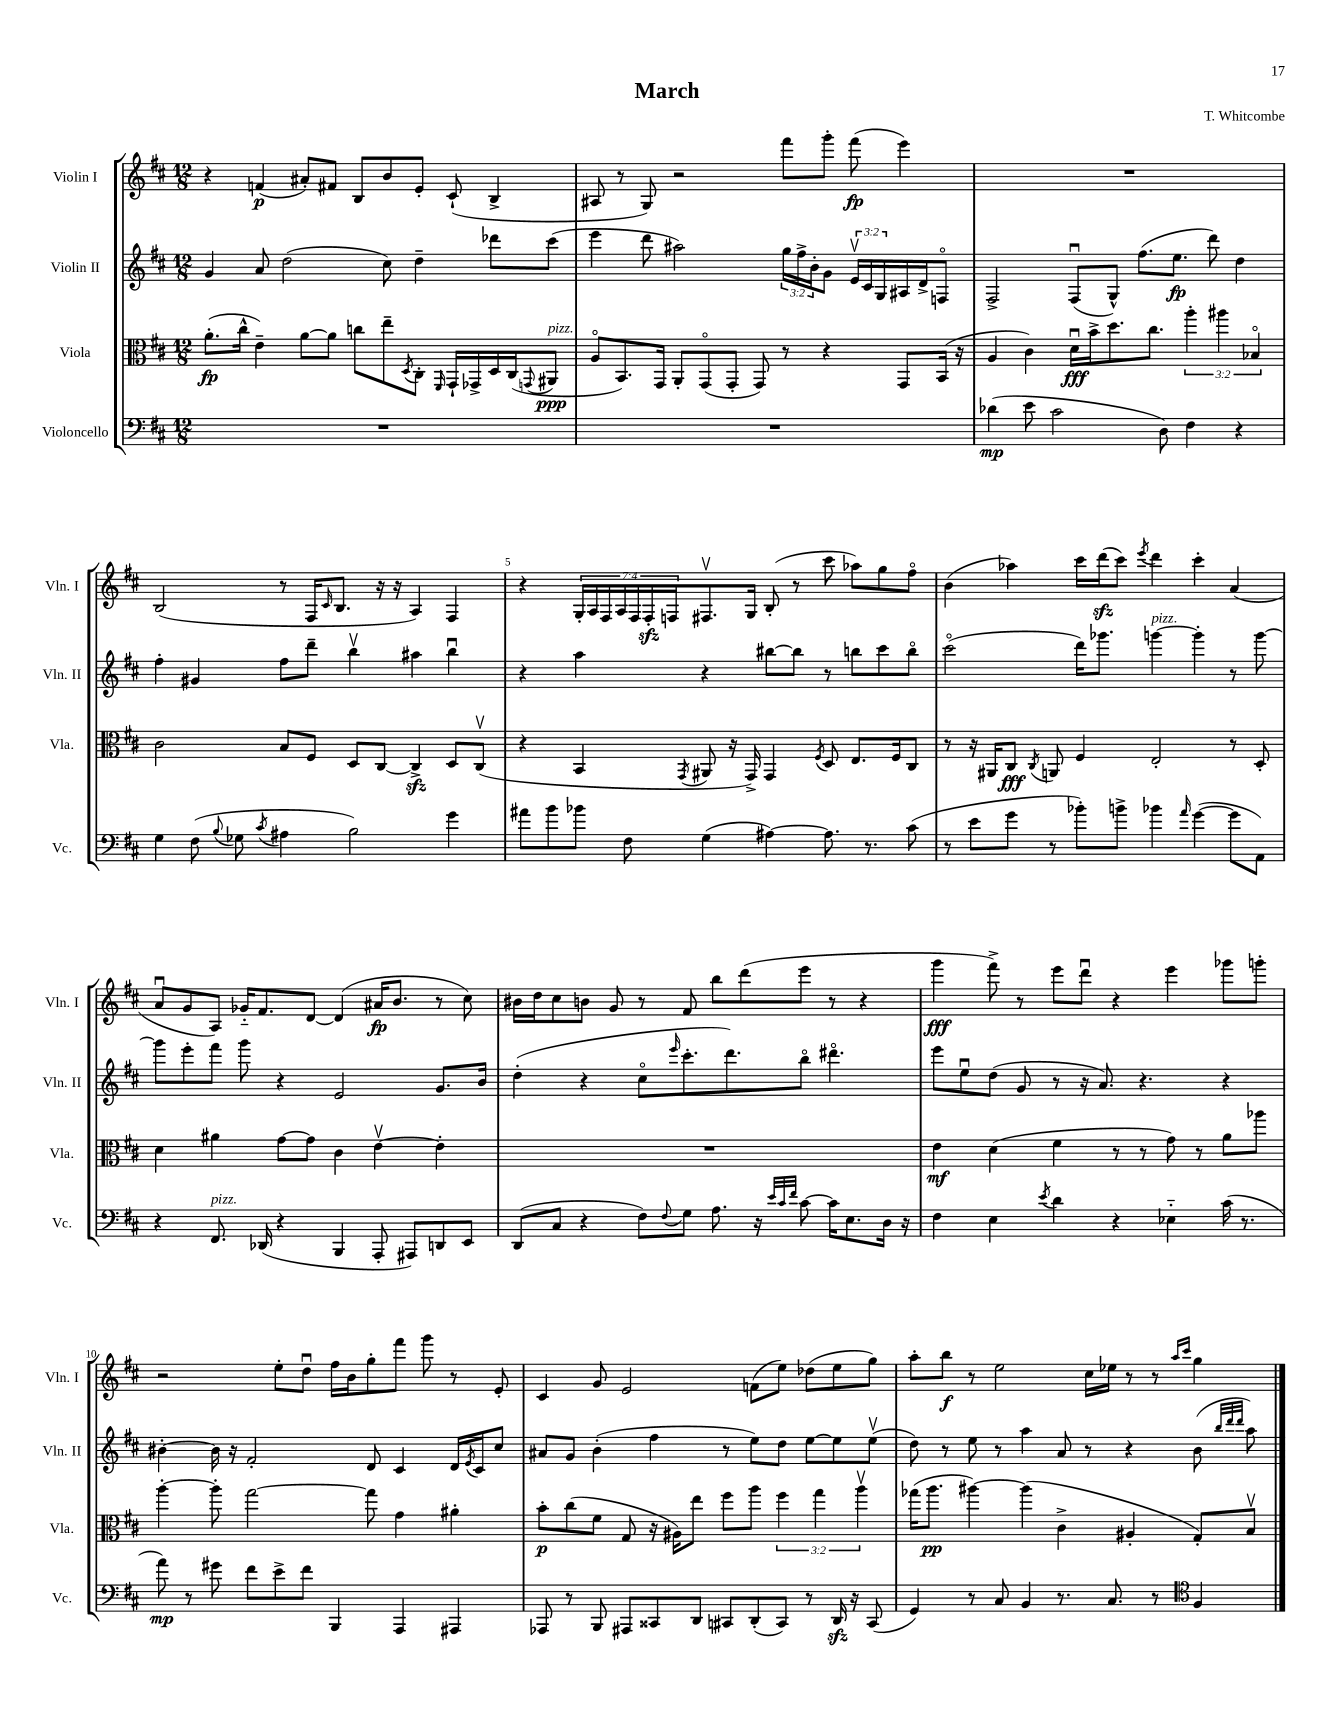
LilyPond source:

\header { title = "March" composer = "T. Whitcombe" }
<<
\new StaffGroup <<
\new Staff = "s0" \with { instrumentName = "Violin I" shortInstrumentName = "Vln. I" } {
    \clef treble \key d \major \numericTimeSignature \time 12/8 \override Staff.TupletNumber.text = #tuplet-number::calc-fraction-text
    r4 f'4\p( ais'8-.) fis'8 b8 b'8 e'8-. cis'8-!( b4-> |
    ais8 r8 g8) r2 fis'''8 g'''8-. fis'''8\fp( e'''4) |
    R1. |
    b2( r8 fis16 \grace { cis'16 } b8. r16 r16 a4) fis4 |
    r4 \tuplet 7/4 { g16-. a16 fis16 a16 fis16 fis16-.\sfz f16 } fis8.\upbow g16 b8-.( r8 cis'''8 aes''8) g''8 fis''8\flageolet |
    b'4( aes''4) cis'''16 d'''16\sfz( cis'''8) \acciaccatura { e'''8 } d'''4 cis'''4-. a'4( |
    a'8\downbow g'8 a8) ges'16-_ fis'8. d'8~ d'4( ais'16\fp b'8. r8 cis''8) |
    bis'16 d''16 cis''8 b'8 g'8 r8 fis'8 b''8 d'''8( e'''8 r8 r4 |
    g'''4\fff fis'''8->) r8 e'''8 d'''8\downbow r4 e'''4 ges'''8 g'''8-. |
    r2 e''8-. d''8\downbow fis''16 b'16 g''8-. fis'''8 g'''8 r8 e'8-. |
    cis'4 g'8 e'2 f'8( e''8) des''8( e''8 g''8) |
    a''8-. b''8\f r8 e''2 cis''16 ees''16 r8 r8 \grace { a''16 cis'''16 } g''4 \bar "|." |
}
\new Staff = "s1" \with { instrumentName = "Violin II" shortInstrumentName = "Vln. II" } {
    \clef treble \key d \major \numericTimeSignature \time 12/8 \override Staff.TupletNumber.text = #tuplet-number::calc-fraction-text
    g'4 a'8 d''2( cis''8) d''4-- des'''8 cis'''8( |
    e'''4 d'''8 ais''2) \tuplet 3/2 { g''16 fis''16-> b'16-. } g'8 \tuplet 3/2 { e'16\upbow cis'16 g16 } ais16 d'16-> f8\flageolet |
    fis2-> fis8\downbow( g8-^) fis''8.( e''8.\fp d'''8) d''4 |
    fis''4-. gis'4 fis''8 d'''8-- b''4\upbow ais''4 b''4\downbow |
    r4 a''4 r4 bis''8~ bis''8 r8 b''8 cis'''8 b''8\flageolet |
    cis'''2\flageolet( d'''16) ges'''8. g'''4~^\markup { \italic "pizz." } g'''4-. r8 g'''8~ |
    g'''8 e'''8-. fis'''8 g'''8 r4 e'2 g'8. b'16 |
    d''4-.( r4 cis''8\flageolet \grace { e'''16 } cis'''8.-. d'''8.) b''8\flageolet dis'''4.\flageolet |
    e'''8 e''8\downbow d''8( g'8 r8 r16 a'8.) r4. r4 |
    bis'4~-. bis'16 r16 fis'2-. d'8 cis'4 d'16 \acciaccatura { e'8 } cis'16 cis''8 |
    ais'8 g'8 b'4-.( fis''4 r8 e''8) d''8 e''8~ e''8 e''8\upbow( |
    d''8) r8 e''8 r8 a''4 a'8 r8 r4 b'8( \grace { b''32 d'''32 d'''32 } a''8) \bar "|." |
}
\new Staff = "s2" \with { instrumentName = "Viola" shortInstrumentName = "Vla." } {
    \clef alto \key d \major \numericTimeSignature \time 12/8 \override Staff.TupletNumber.text = #tuplet-number::calc-fraction-text
    a'8.-.\fp( cis''16-^ e'4--) a'8~ a'8 c''8 e''8-- \acciaccatura { d8 } cis8-. \grace { fis,16 } g,16-! ges,16-> d16 cis16( \appoggiatura { g,8 } ais,8\ppp^\markup { \italic "pizz." } |
    a8\flageolet b,8.) g,16 a,8-. g,8\flageolet( g,8-. g,8) r8 r4 g,8 b,16( r16 |
    a4 cis'4) d'16\downbow\fff b'16-> d''8. cis''8. \tuplet 3/2 { a''4-. ais''4 bes4\flageolet } |
    cis'2 b8 fis8 d8 cis8~ cis4->\sfz d8 cis8\upbow( |
    r4 b,4 \acciaccatura { g,8 } ais,8 r16 g,16->) g,4 \acciaccatura { fis8 } d8 e8. fis16 cis8 |
    r8 r16 ais,16 cis8\fff \acciaccatura { cis8 } a,8 fis4 e2-. r8 d8-. |
    d'4 ais'4 g'8~ g'8 cis'4 e'4~\upbow e'4-. |
    R1. |
    e'4\mf d'4( fis'4 r8 r8 g'8) r8 a'8 aes''8 |
    a''4~-. a''8-. g''2~ g''8 g'4 ais'4-. |
    b'8-.\p cis''8( fis'8 g8 r16 ais16) e''8 fis''8 a''8 \tuplet 3/2 { fis''4 g''4 a''4\upbow } |
    ges''16( a''8.\pp ais''4~) ais''4( cis'4-> ais4-. g8-.) b8\upbow \bar "|." |
}
\new Staff = "s3" \with { instrumentName = "Violoncello" shortInstrumentName = "Vc." } {
    \clef bass \key d \major \numericTimeSignature \time 12/8
    R1. |
    R1. |
    des'4\mp( e'8 cis'2 d8) fis4 r4 |
    g4 fis8( \appoggiatura { b8 } ges8 \acciaccatura { cis'8 } ais4 b2) g'4 |
    ais'8 b'8 bes'8 fis8 g4( ais4~) ais8. r8. cis'8( |
    r8 e'8 g'8 r8 bes'8-.) b'8-> bes'4 \grace { a'16 } g'4~( g'8 a,8) |
    r4 fis,8.^\markup { \italic "pizz." } des,16( r4 b,,4 a,,8-. ais,,8) d,8 e,8 |
    d,8( cis8 r4 fis8) \appoggiatura { fis8 } g8 a8. r16 \grace { e'32 cis'32 fis'32 } cis'8~ cis'16 e8. d16 r16 |
    fis4 e4 \acciaccatura { e'8 } d'4 r4 ees4-_ cis'16( r8. |
    a'8\mp) r8 gis'8 fis'8 e'8-> fis'8 b,,4 a,,4 ais,,4 |
    aes,,8 r8 b,,8 ais,,8 cisis,8 d,8 cis,8 d,8-.( cis,8) r8 d,16\sfz r16 cis,8( |
    g,4) r8 cis8 b,4 r8. cis8. r8 \clef tenor fis4 \bar "|." |
}
>>
>>
\layout { \context { \Score \override BarNumber.break-visibility = ##(#f #t #t) barNumberVisibility = #(every-nth-bar-number-visible 5) } }
